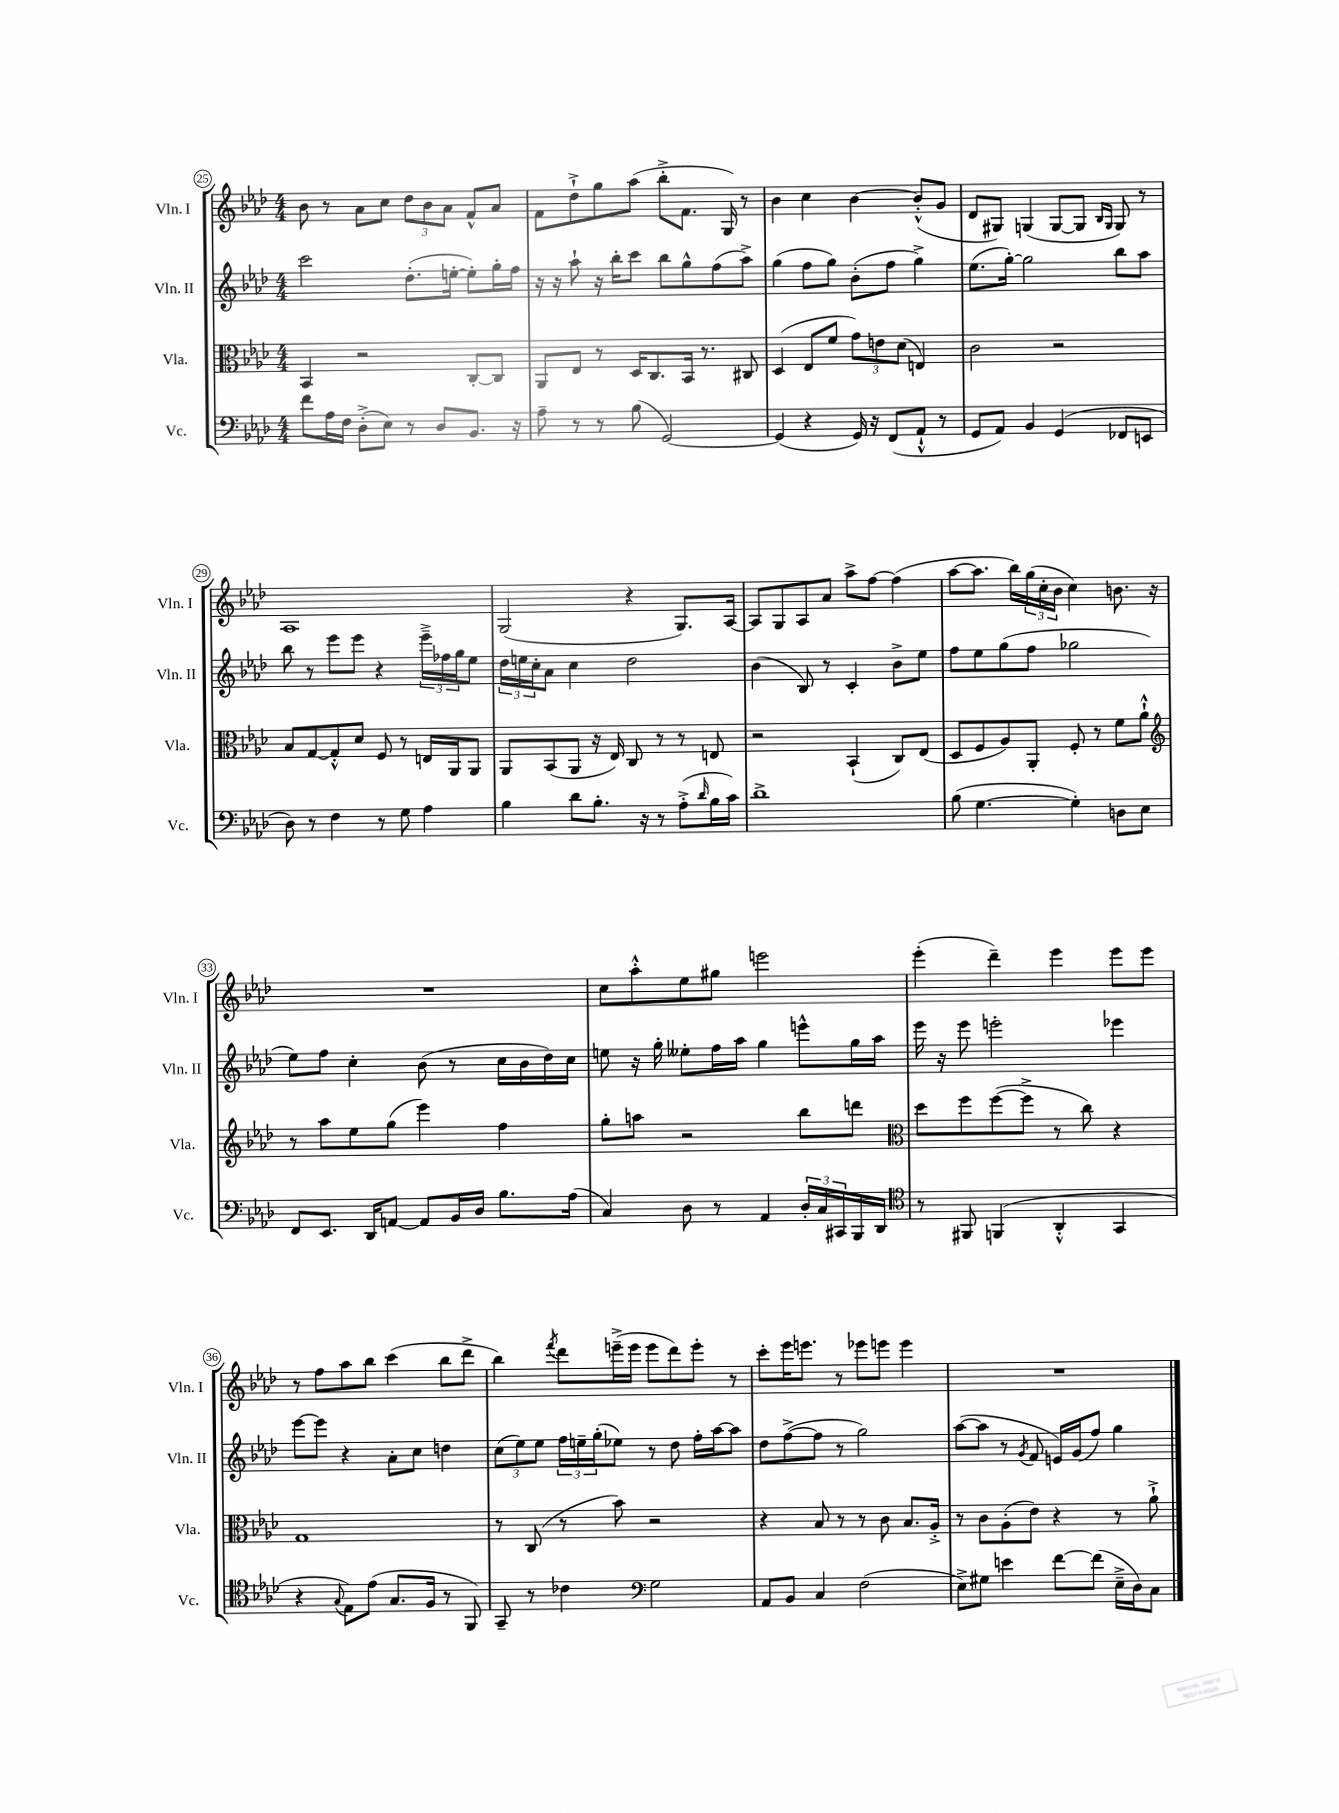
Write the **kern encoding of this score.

**kern	**kern	**kern	**kern
*staff4	*staff3	*staff2	*staff1
*clefF4	*clefC3	*clefG2	*clefG2
*k[b-e-a-d-]	*k[b-e-a-d-]	*k[b-e-a-d-]	*k[b-e-a-d-]
*M4/4	*M4/4	*M4/4	*M4/4
8f	4BB-	2ccc	8b-
16A-	.	.	8r
16F	.	.	.
(8D-'^	2r	.	8a-
8E-)	.	.	8cc
8r	.	(8.dd-'	12dd-
.	.	.	12b-
8D-	.	.	.
.	.	.	12a-
.	.	[16ee'	.
8.BB-	[8C'	8ee'])	8f^^
.	8C]	16gg'	8a-
16r	.	16ff	.
=	=	=	=
8A-~	8AA-	16r	8f
.	.	16r	.
8r	8E-	8aa-`	8dd-`^
8r	8r	16r	8gg
.	.	16bb-'	.
(8B-	16D-	8ccc	(8aa-
.	8.C	.	.
[2GG)	.	8bb-	8bb-'^
.	16BB-	8gg^^	8.f
.	8.r	.	.
.	.	(8ff	.
.	.	.	16G)
.	8C#	8aa-^)	8r
=	=	=	=
(4GG]	(4D-	(4gg	4b-
4r	8E-	8ff	4cc
.	8f	8gg)	.
16GG)	12g)	(8b-'	[4b-
16r	.	.	.
.	12e	.	.
(8FF	.	8ff	.
.	(12d-	.	.
8AA-`^^	4E)	4gg^)	(8b-'^^]
8r	.	.	8g
=	=	=	=
8GG	2c	(8.ee-	8d-
8AA-)	.	.	8G#)
.	.	[16gg')	.
4BB-	.	2gg]	(4G
(4GG	2r	.	[8G
.	.	.	8G]
.	.	.	16qqB-
.	.	.	16qqG
8FF-	.	8bb-	8G)
8EE	.	8aa-	8r
=	=	=	=
8D-)	8B-	8bb-	1A-
8r	[8G	8r	.
4F	8G'^^]	8eee-	.
.	8d-	8eee-	.
8r	8F	4r	.
8G	8r	.	.
4A-	16E	24eee-~^	.
.	.	24ff-	.
.	16AA-	.	.
.	.	24gg	.
.	8AA-	8ee-	.
=	=	=	=
4B-	8AA-	24dd-	(2G
.	.	24ee	.
.	.	24cc'	.
.	(8BB-	8a-	.
8d-	8AA-	4cc	.
8.B-'	16r	.	.
.	16E-)	.	.
.	8C	2dd-	4r
16r	.	.	.
8r	8r	.	.
(8A-'^	8r	.	8.G)
16qqd-	.	.	.
16B-	8E	.	.
16c)	.	.	[16A-
=	=	=	=
1d-^	2r	(4b-	8A-]
.	.	.	8G
.	.	8B-)	8A-
.	.	8r	8a-
.	(4BB-`	4c'	8aa-^
.	.	.	[8ff
.	8C)	8b-^	(4ff]
.	(8E-	8ee-	.
=	=	=	=
(8B-	8D-	8ff	[8aa-
[4.G	8F	8ee-	8.aa-]
.	8A-)	(8gg	.
.	.	.	16bb-)
.	8AA-'	8ff	(24gg
.	.	.	24cc'
.	.	.	24b-
4G'])	8F'	2gg-	4cc)
.	8r	.	.
8D	8f	.	8.b
8E-	8a-`^^	.	.
.	.	.	16r
=	=	=	=
*	*clefG2	*	*
8FF	8r	8ee-)	1r
8.EE-	8aa-	8ff	.
.	8ee-	4cc'	.
16DD-	.	.	.
[8AA	(8gg	.	.
8AA]	4eee-)	(8b-	.
16BB-	.	8r	.
16D-	.	.	.
8.B-	4ff	16cc	.
.	.	16b-	.
.	.	16dd-)	.
(16A-	.	16cc	.
=	=	=	=
4C)	8gg'	8ee	8cc
.	8aa	16r	8aa-'^^
.	.	16gg'	.
8D-	2r	8ee--'	8ee-
8r	.	16ff	8gg#
.	.	16aa-	.
4AA-	.	4gg	2eee
24D-'	8bb-	8eee^^	.
24C	.	.	.
24CC#	.	.	.
16BBB-	8ddd	16gg	.
16DD-	.	16aa-	.
=	=	=	=
*clefC4	*clefC3	*	*
8r	8dd-	16eee-	(4eee-'
.	.	16r	.
8FF#	8ff	8eee-	.
(4FF	([8ff	2eee'	4ddd-~)
.	8ff^]	.	.
4AA-'^^	8r	.	4eee-
.	8cc)	.	.
4GG	4r	4eee-	8eee-
.	.	.	8eee-
=	=	=	=
4r	1G	[8eee-	8r
.	.	8eee-]	8ff
8qqG	.	.	.
8E-)	.	4r	8aa-
(8e-	.	.	8bb-
8.G	.	8a-'	(4ccc
.	.	8cc	.
16F	.	.	.
8r	.	4dd	8bb-
8FF)	.	.	8ddd-^
=	=	=	=
8GG~	8r	(12cc	4bb-)
.	.	12ee-)	.
8r	(8C	.	.
.	.	12ee-	.
.	.	.	8qfff
4c-	8r	24ff	8ddd-
.	.	24ee~	.
.	.	(24gg'	.
.	8b-)	8ee-)	(16eee~^
.	.	.	16eee
*clefF4	*	*	*
2G	2r	8r	8eee
.	.	8dd-	8ddd-)
.	.	16ff'	8eee'
.	.	[16aa-	.
.	.	8aa-]	8r
=	=	=	=
8AA-	4r	8dd-	8ccc'
8BB-	.	([8ff^	16eee-
.	.	.	8.eee
4C	8B-	8ff]	.
.	8r	8r	8r
(2F	8r	2gg)	8eee-
.	8c	.	8eee
.	8.B-	.	4eee
.	16A-'^	.	.
=	=	=	=
8E-^)	8r	([8aa-	1r
8G#	8c	8aa-]	.
4e	(8A-'	8r	.
.	.	8qg	.
.	8e-)	8f	.
[8f	4r	16e)	.
.	.	(16g	.
(8f]	.	8ff)	.
16E-~^	8r	4gg	.
16D-)	.	.	.
8C	8a-`^	.	.
==	==	==	==
*-	*-	*-	*-
